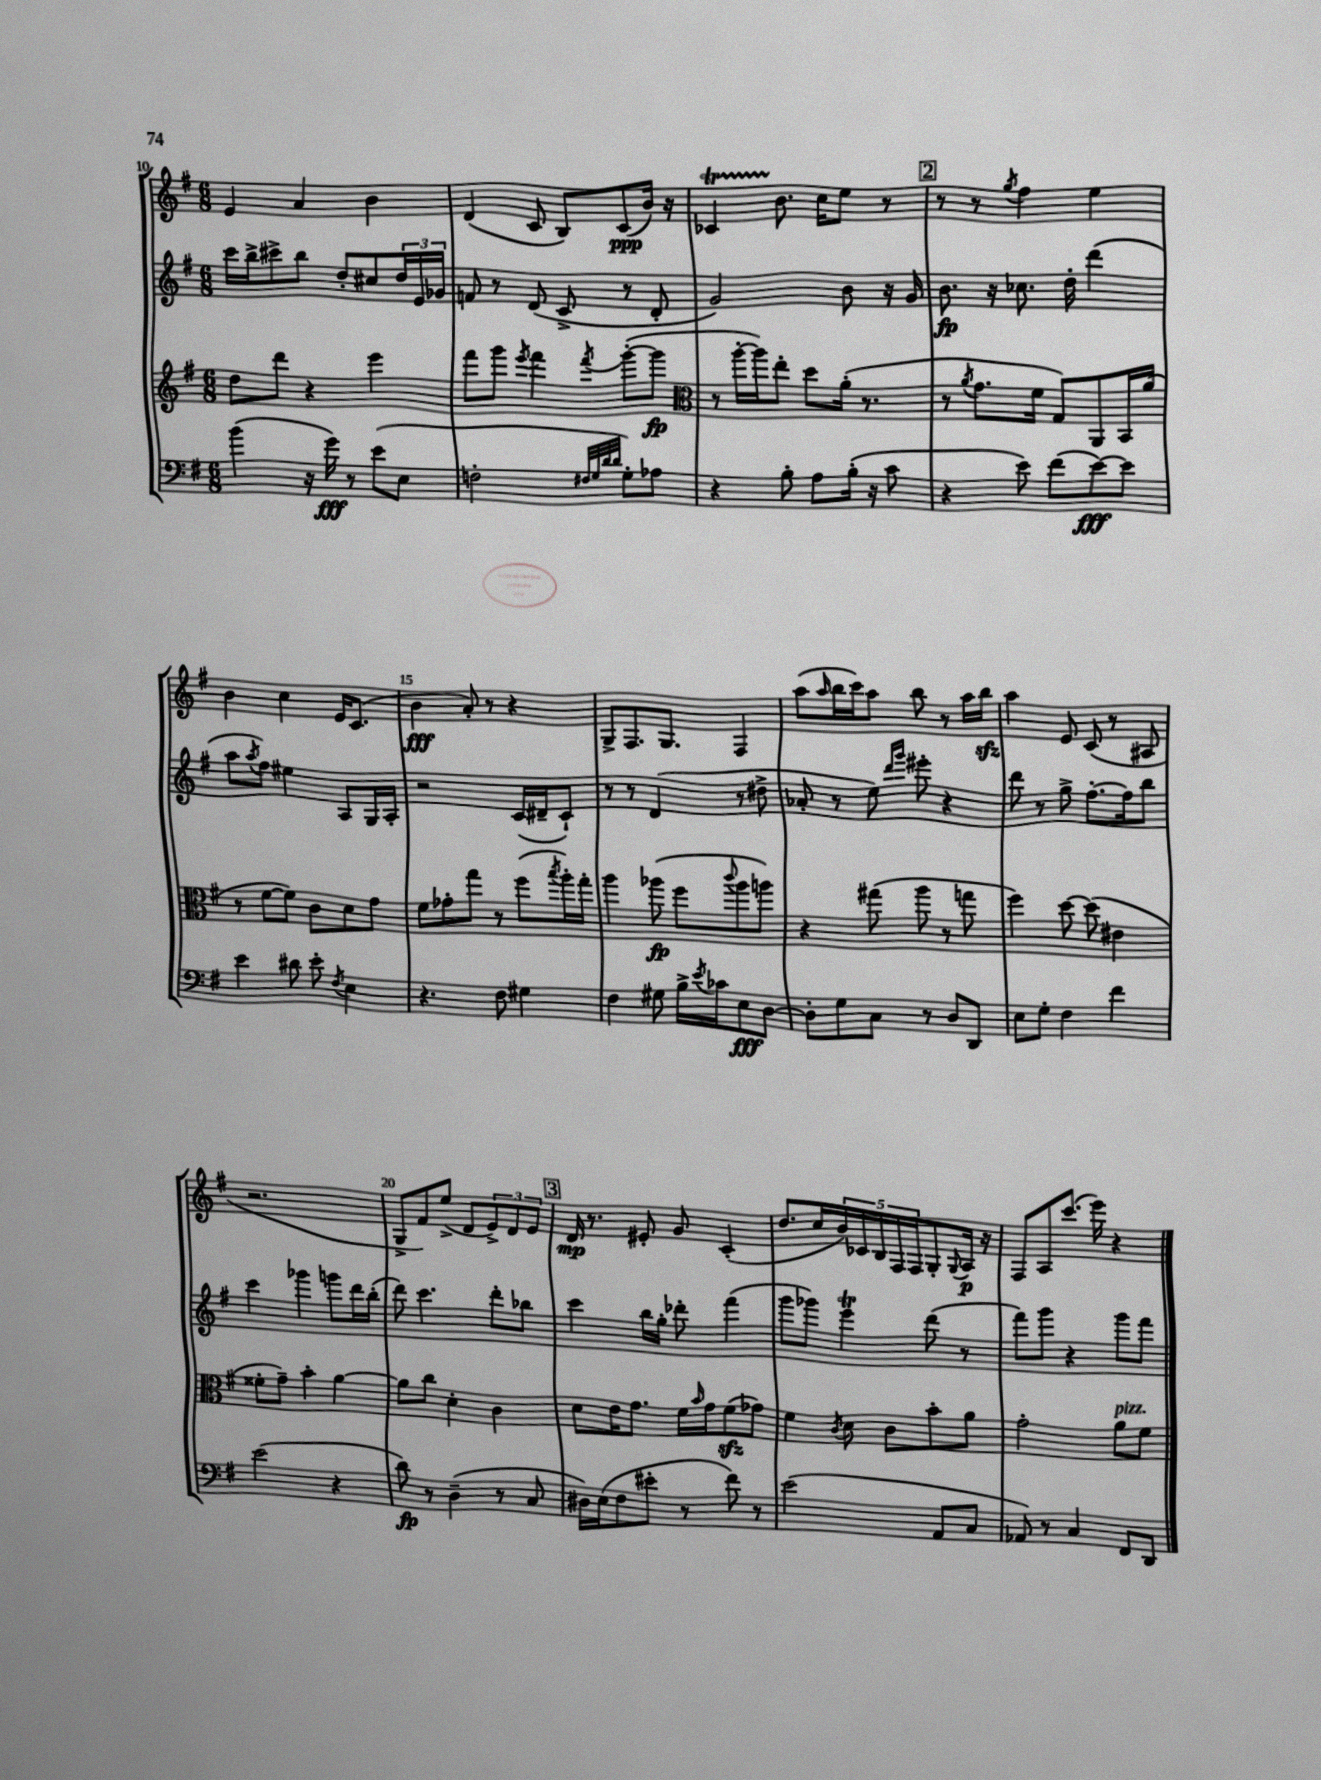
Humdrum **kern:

**kern	**dynam	**kern	**dynam	**kern	**dynam	**kern	**dynam
*part4	*part4	*part3	*part3	*part2	*part2	*part1	*part1
*staff4	*staff4	*staff3	*staff3	*staff2	*staff2	*staff1	*staff1
*clefF4	*	*clefG2	*	*clefG2	*	*clefG2	*
*k[f#]	*	*k[f#]	*	*k[f#]	*	*k[f#]	*
*M6/8	*	*M6/8	*	*M6/8	*	*M6/8	*
=10	=10	=10	=10	=10	=10	=10	=10
(4b\	.	8dd\L	.	16ccc\LL	.	4e/	.
.	.	.	.	16bb^\J	.	.	.
.	.	8ddd\J	.	8ccc#X^\	.	.	.
16r	.	4r	.	8bb\J	.	4a/	.
16g\)	fff	.	.	.	.	.	.
8r	.	.	.	8dd'/L	.	.	.
(8e\L	.	4eee\	.	8cc#X/	.	4b\	.
8E\J	.	.	.	24dd/L	.	.	.
.	.	.	.	24e/	.	.	.
.	.	.	.	24g-X/JJ	.	.	.
=11	=11	=11	=11	=11	=11	=11	=11
2Fn'\	.	8fff#\L	.	8fn/	.	(4d/	.
.	.	8ggg\J	.	8r	.	.	.
.	.	8qeee/	.	.	.	.	.
.	.	4fff#\	.	(8d/	.	8c/	.
.	.	.	.	8c^/	.	8B/L)	.
32qqF#X/LLL	.	.	.	.	.	.	.
32qqG/	.	.	.	.	.	.	.
32qqd/	.	.	.	.	.	.	.
32qqd/JJJ	.	8qfff#/	.	.	.	.	.
8G'\L)	.	([8ggg'\L	.	8r	.	(8c/	ppp
8A-X\J	.	8ggg\J]	fp	8d'/	.	16b/Jk)	.
.	.	.	.	.	.	16r	.
=12	=12	=12	=12	=12	=12	=12	=12
*	*	*clefC3	*	*	*	*	*
4r	.	8r	.	2g/)	.	4c-XT/	.
.	.	[16aa'\LL	.	.	.	.	.
.	.	16aa\J])	.	.	.	.	.
8B'\	.	8ee'\J	.	.	.	8.b\	.
8A\L	.	8dd\L	.	.	.	.	.
.	.	.	.	.	.	16cc\KL	.
(16B'\Jk	.	(16a'\Jk	.	8b\	.	8ee\J	.
16r	.	8.r	.	.	.	.	.
8c\	.	.	.	16r	.	8r	.
.	.	.	.	16g/	.	.	.
!!LO:REH:place=s1:t=2
=13	=13	=13	=13	=13	=13	=13	=13
4r	.	8r	.	8.b\	fp	8r	.
.	.	8qa/	.	.	.	.	.
.	.	8.g\L	.	.	.	8r	.
.	.	.	.	16r	.	.	.
.	.	.	.	.	.	8qgg/	.
8e\)	.	.	.	8.cc-X\	.	4ff#\	.
.	.	16f#\Jk	.	.	.	.	.
(8f#\L	.	8G/L)	.	.	.	.	.
.	.	.	.	16dd'\	.	.	.
[8e\)	fff	8AA/	.	(4ddd\	.	4ee\	.
8e\J]	.	16BB/L	.	.	.	.	.
.	.	(16a/JJ	.	.	.	.	.
!!LO:LB:g=z
=14	=14	=14	=14	=14	=14	=14	=14
4e\	.	8r	.	8aa\L	.	4b\	.
.	.	.	.	8qaa/	.	.	.
.	.	[8f#\L	.	8ff#\J)	.	.	.
8d#X\	.	8f#\J])	.	4ee#X\	.	4cc\	.
8e'\	.	8c\L	.	.	.	.	.
8qF#/	.	.	.	.	.	.	.
4E\	.	8d\	.	8A/L	.	16e/KL	.
.	.	.	.	.	.	(8.c/J	.
.	.	8g\J	.	16G/L	.	.	.
.	.	.	.	16A'/JJ	.	.	.
=15	=15	=15	=15	=15	=15	=15	=15
4.r	.	8f#\L	.	2r	.	4b\	fff
.	.	8g-X'\	.	.	.	.	.
.	.	8gg\J	.	.	.	8a'/)	.
8F#\	.	8r	.	.	.	8r	.
4G#X\	.	(8ff#\L	.	(16c/LL	.	4r	.
.	.	.	.	16d#X~/J	.	.	.
.	.	8qbb/	.	.	.	.	.
.	.	16aa'\L)	.	8c`/J)	.	.	.
.	.	16gg'\JJ	.	.	.	.	.
=16	=16	=16	=16	=16	=16	=16	=16
4F#\	.	4aa\	.	8r	.	8G^/L	.
.	.	.	.	8r	.	8.F#/	.
8G#X\	.	(8aa-X\	fp	(4d/	.	.	.
.	.	.	.	.	.	8.G/J	.
16B^\LL	.	8ff#\L	.	.	.	.	.
8qe/	.	.	.	.	.	.	.
16c-X\J	.	.	.	.	.	.	.
.	.	8qqccc/	.	.	.	.	.
8E\	fff	8aa-\	.	8r	.	4F#/	.
[8D\J	.	8aan\J)	.	8dd#X^\	.	.	.
=17	=17	=17	=17	=17	=17	=17	=17
8D'\L]	.	4r	.	8a-X'/	.	(8aa\L	.
.	.	.	.	.	.	16qqaa/	.
8G\	.	.	.	8r	.	16bb\L	.
.	.	.	.	.	.	16ccc\J)	.
8C\J	.	(8gg#X\	.	8ee\)	.	8aa\J	.
.	.	.	.	16qqddd/LL	.	.	.
.	.	.	.	16qqggg/JJ	.	.	.
8r	.	8aa\	.	8eee#X'\	.	8bb\	.
8D/L	.	8r	.	4r	.	8r	.
8DD/J	.	8ggn\	.	.	.	16aa\LL	.
.	.	.	.	.	.	16bbzz\JJ	.
=18	=18	=18	=18	=18	=18	=18	=18
8E\L	.	4ff#\)	.	8ddd\	.	4aa\	.
8G'\J	.	.	.	8r	.	.	.
4F#\	.	[8dd\	.	8gg^\	.	8e/	.
.	.	(8dd\]	.	[8.ff#'\L	.	(8c/	.
4f#\	.	4e#X\	.	.	.	8r	.
.	.	.	.	16ff#\k]	.	.	.
.	.	.	.	8bb\J	.	8A#X/	.
!!LO:LB:g=z
=19	=19	=19	=19	=19	=19	=19	=19
(2e\	.	8f##X'\L	.	4ccc\	.	2.r	.
.	.	8g~\J)	.	.	.	.	.
.	.	4b'\	.	4ggg-X\	.	.	.
4r	.	[4a\	.	8gggn\L	.	.	.
.	.	.	.	16ddd\L	.	.	.
.	.	.	.	(16bb'\JJ	.	.	.
=20	=20	=20	=20	=20	=20	=20	=20
8d\)	fp	8a\L]	.	8ddd\)	.	8G^/L	.
8r	.	8cc\J	.	4.ccc\	.	8f#/)	.
(4D~\	.	4d'\	.	.	.	(8ee^/J	.
.	.	.	.	.	.	8d/L	.
8r	.	4c\	.	8ddd'\L	.	12e^/)	.
.	.	.	.	.	.	12d/	.
8C/	.	.	.	8bb-X\J	.	.	.
.	.	.	.	.	.	12e/J	.
!!LO:REH:place=s1:t=3
=21	=21	=21	=21	=21	=21	=21	=21
16D#X\LL)	.	8d\L	.	4ccc\	.	16d/	mp
(16E\J	.	.	.	.	.	8.r	.
8F#\	.	16e\K	.	.	.	.	.
.	.	8.g\J	.	.	.	.	.
8e#X'\J	.	.	.	16bb\LL	.	8e#X'/	.
.	.	.	.	16gg'\JJ	.	.	.
8r	.	16f#\LL	.	8ddd-X'\	.	8g/	.
.	.	16qqb/	.	.	.	.	.
.	.	16g\J	.	.	.	.	.
8f#\)	.	(8f#zz\	.	(4fff#\	.	(4c'/	.
8r	.	8g-X\J)	.	.	.	.	.
=22	=22	=22	=22	=22	=22	=22	=22
(2e\	.	4f#\	.	8ggg\L	.	8.dd/L	.
.	.	.	.	8ggg-X\J)	.	.	.
.	.	.	.	.	.	16cc/L	.
.	.	8qc/	.	.	.	.	.
.	.	8d\	.	4eeeT\	.	20b/)	.
.	.	.	.	.	.	20c-X/	.
.	.	.	.	.	.	20B/	.
.	.	8c\L	.	.	.	.	.
.	.	.	.	.	.	20F#/	.
.	.	.	.	.	.	20F#/J	.
8AA/L	.	8b'\	.	(8ddd\	.	8G'/	.
.	.	.	.	.	.	8qqG/	.
8C/J	.	8a\J	.	8r	.	16A/Jk	p
.	.	.	.	.	.	16r	.
=23	=23	=23	=23	=23	=23	=23	=23
8AA-X/)	.	2g'\	.	8fff#\L)	.	8F#/L	.
8r	.	.	.	8ggg\J	.	8A/	.
4C/	.	.	.	4r	.	(8.ccc/J	.
.	.	.	.	.	.	16eee\)	.
!	!	!LO:TX:a:i:t=pizz.	!	!	!	!	!
8FF#/L	.	8a\L	.	8ggg\L	.	4r	.
8DD/J	.	8f#\J	.	8fff#\J	.	.	.
==	==	==	==	==	==	==	==
*-	*-	*-	*-	*-	*-	*-	*-
